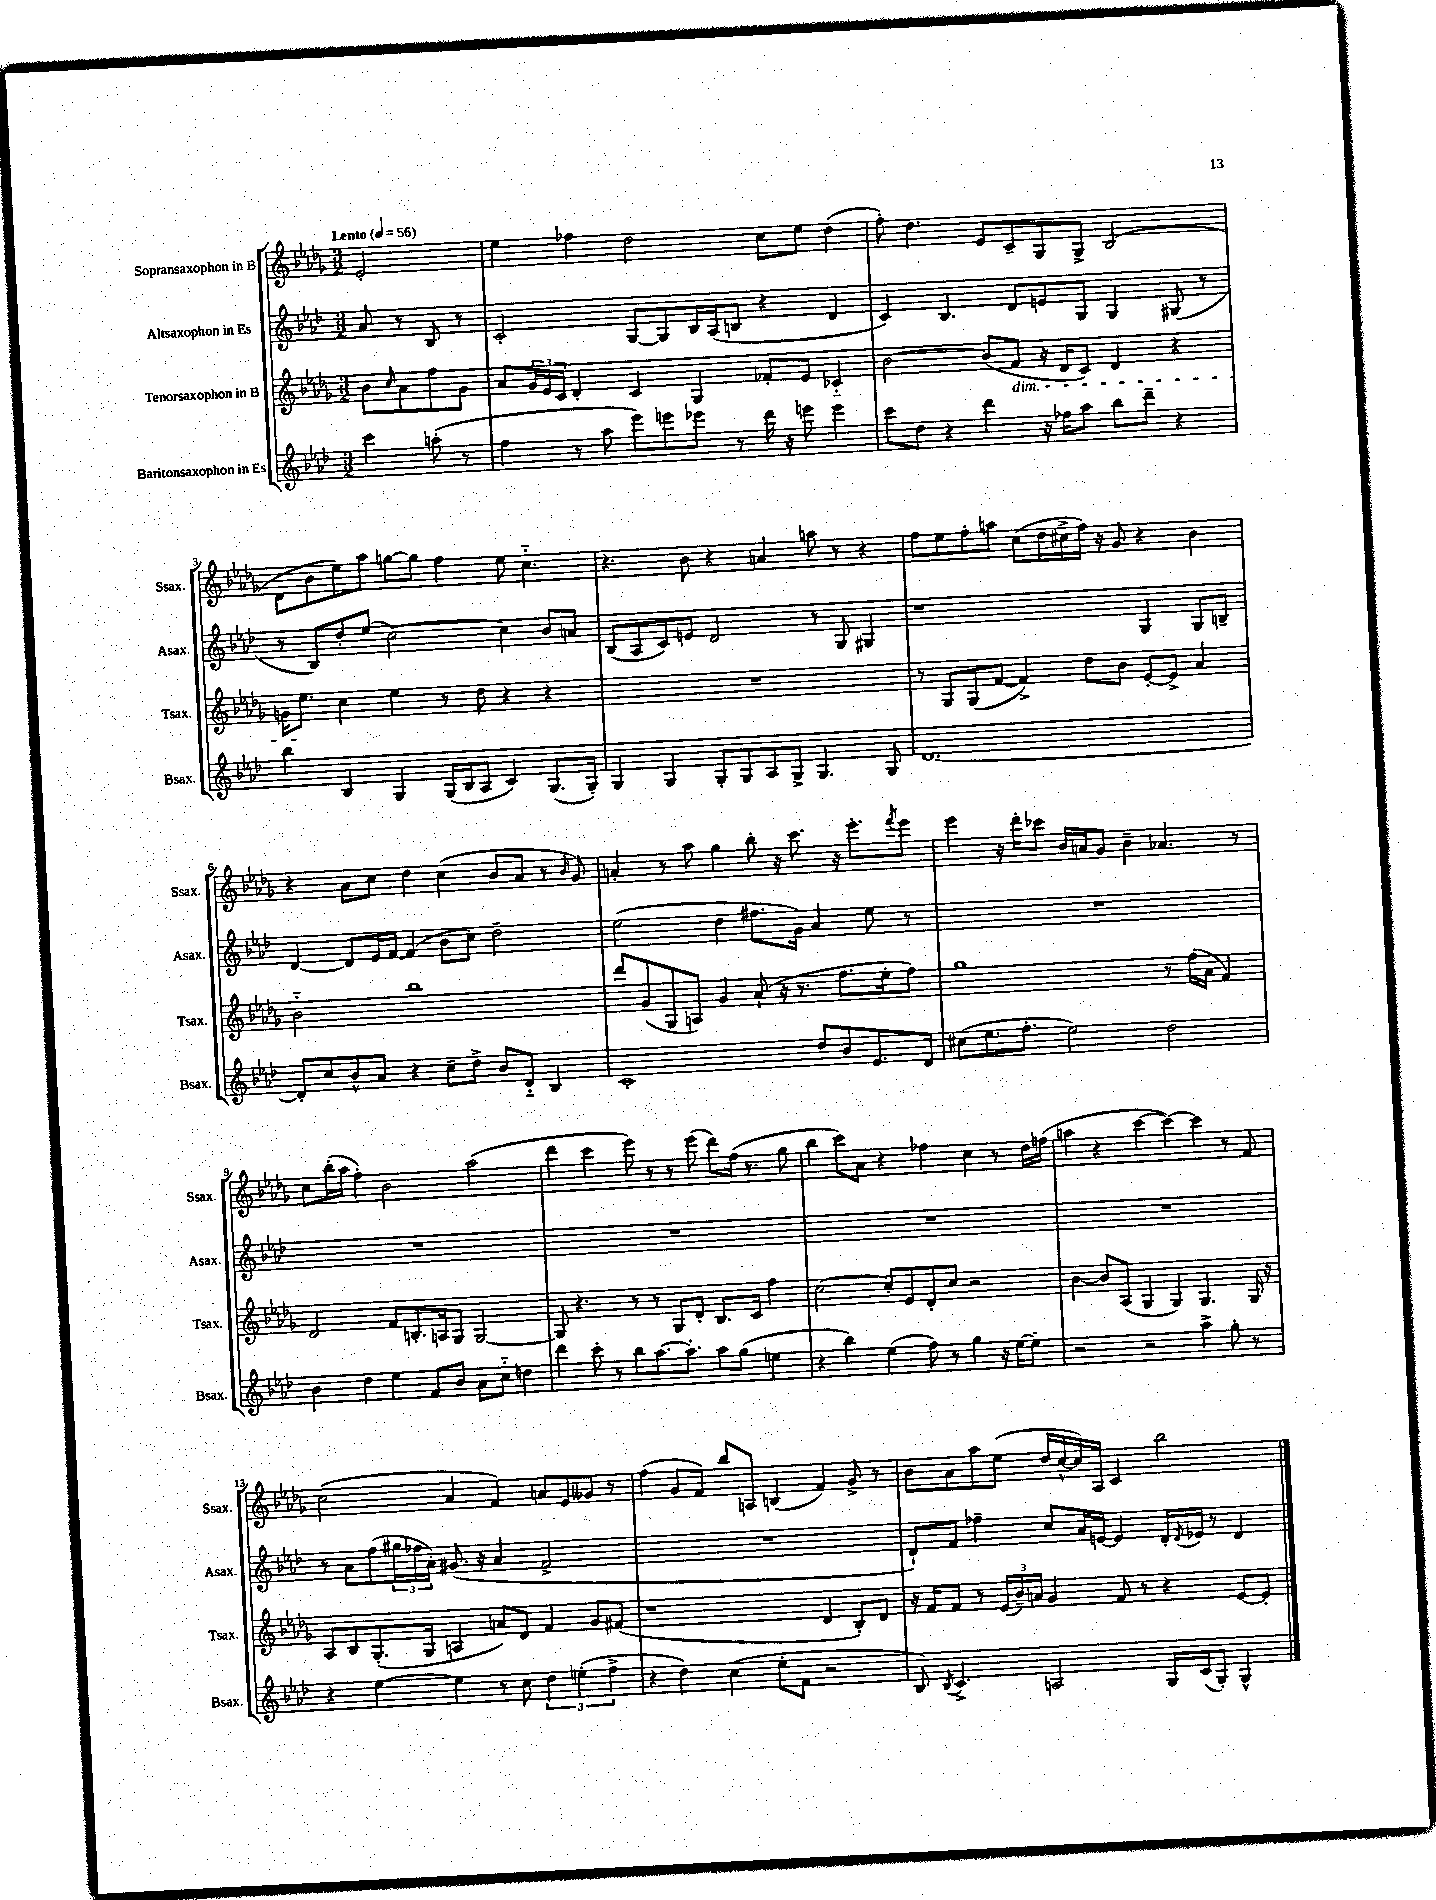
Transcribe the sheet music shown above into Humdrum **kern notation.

**kern	**kern	**kern	**kern
*staff4	*staff3	*staff2	*staff1
*clefG2	*clefG2	*clefG2	*clefG2
*k[b-e-a-d-]	*k[b-e-a-d-g-]	*k[b-e-a-d-]	*k[b-e-a-d-g-]
*M3/2	*M3/2	*M3/2	*M3/2
*MM56	*MM56	*MM56	*MM56
4ccc\	8b-\L	8a-/	2e-'/
.	16qqcc/	.	.
.	8a-\	8r	.
(8aa'\	8ff\	8B-/	.
8r	8g-\J	8r	.
=	=	=	=
4ff\	8a-/L	2c'/	4ee-\
.	24g-/L	.	.
.	24e-/	.	.
.	24c/JJ	.	.
8r	4d-'/	.	4ff-\
8aa-\	.	.	.
8eee-\L)	4c/	[8G/L	2dd-\
8eee\	.	8G/]	.
8eee-\J	4G-/	16B-/L	.
.	.	(16A-/J	.
8r	.	8B/J	.
16ddd-\	8f-'/L	4r	8cc\L
16r	.	.	.
8eee\	8e-/J	.	8ee-\J
4eee\	4c-'~/	4d-/	(4dd-\
=	=	=	=
8ccc\L	[2b-\	4c/)	8ff'\)
8dd-\J	.	.	4.dd-\
4r	.	4.B-/	.
4ddd-\	(8b-/]L	.	8e-/L
.	8f/J	8d-/L	8c~/
16r	16r	8e/	8G-/
16ff-\LK	16d-/LK	.	.
8aa-\J	8c/J)	8G/J	8G-^/J
8bb-\L	4d-/	4G/	(2B-/
8ddd-~\J	.	.	.
4r	4r	(8G#/	.
.	.	8r	.
=	=	=	=
4bb-\	16g\LK	8r	8d-\L
.	8.ee-\J	.	.
.	.	8B-/L)	8b-\
4B-/	4cc\	8dd-'/	8ee-\)
.	.	(8ee-/J	8aa-\J
4G/	4ee-\	[2cc\)	[8gg\L
.	.	.	8gg\]J
(16G/LL	8r	.	4ff\
16B-/J	.	.	.
8A-/J	8dd-\	.	.
4c/)	4r	4cc\]	8ee-\
.	.	.	4.cc'~\
(8.G/L	4r	8b-/L	.
.	.	8a/J	.
16G'/Jk)	.	.	.
=	=	=	=
4G/	1.r	(8B-/L	4.r
.	.	8A-/	.
4G/	.	8c/)	.
.	.	8e/J	8b-\
8G'/L	.	2d-/	4r
8G/	.	.	.
8A-/	.	.	4a/
8G^/J	.	.	.
4.G/	.	8r	8aa\
.	.	8G/	8r
.	.	4G#/	4r
8G/	.	.	.
=	=	=	=
[1.d-	8r	1r	8ff\L
.	8G-/L	.	8ee-\
.	(8G-/	.	8ff'\
.	[8f/J	.	8aa\J
.	4f^/])	.	(8cc\L
.	.	.	16dd-\L
.	.	.	16cc#^\
.	8dd-\L	.	16ff\JJ)
.	.	.	16r
.	8b-\J	.	8g-/
.	[8e-'/L	4G/	4r
.	8e-^/]J	.	.
.	4a-/	8G/L	4b-\
.	.	8B~/J	.
=	=	=	=
8d-'/]L	2b-'~\	[4d-/	4r
8cc/	.	.	.
8b-^^/	.	8d-/]L	8a-\L
8a-/J	.	16e-/L	8cc\J
.	.	[16f/JJ	.
4r	1bb-	(4f/]	4dd-\
8cc~\L	.	8b-\L	(4cc\
8dd-^\J	.	8cc\J)	.
8b-/L	.	2dd-~\	8b-/L
8d-'~/J	.	.	8a-/J
4B-/	.	.	8r
.	.	.	16qqb-/
.	.	.	8g-/)
=	=	=	=
1c'	8ddd-/L	(2ee-\	4a'/
.	(8g-/	.	.
.	8G-/	.	8r
.	8A/J)	.	8aa-\
.	4g-/	4dd-\	4gg-\
.	(8a-`/	8.ff#\L	8bb-'\
.	16r	.	16r
.	8.r	16g\Jk)	8.ccc\
8dd-/L	.	4a-/	.
8b-/	8.ff\L	.	16r
.	.	.	8.eee-'\L
8.e-/	.	8ee-\	.
.	16ee-'\k	.	.
.	.	.	8qfff/
.	8ff\J)	8r	8eee-\J
16d-/Jk	.	.	.
=	=	=	=
(8cc#\L	1gg-	1.r	4eee-\
8.ee-\	.	.	.
.	.	.	16r
8.ff'\J	.	.	16ddd-'\LK
.	.	.	8ccc-\J
2ee-\)	.	.	16b-/LL
.	.	.	16a/J
.	.	.	8g-/J
.	.	.	4b-~\
2dd-\	8r	.	4.a-/
.	(16ff\LL	.	.
.	16a-\JJ	.	.
.	4f/)	.	.
.	.	.	8r
=	=	=	=
4b-\	2d-/	1.r	8cc\L
.	.	.	(16bb-'\L
.	.	.	16aa-\JJ
4dd-\	.	.	4ff'\)
4ee-\	8f/L	.	2b-\
.	8.B'/	.	.
8f/L	.	.	.
.	16A/k	.	.
8b-/J	8G-/J	.	.
8a-\L	[2G-/	.	(2aa-\
8cc'~\J	.	.	.
4dd\	.	.	.
=	=	=	=
4ddd-\	8G-/]	1.r	4ddd-\
.	4.r	.	.
8ccc'\	.	.	4ccc\
8r	.	.	.
8bb-\L	8r	.	8eee-\)
[8.aa-\	8r	.	8r
.	8G-/L	.	8r
8.aa-'\]J	.	.	.
.	8d-'/J	.	(8eee-\
8aa-\L	8.B-/L	.	8ddd-\L)
(8gg\J	.	.	(16ff\Jk
.	16c/Jk	.	8.r
4ee\	4ff\	.	.
.	.	.	8gg-\
=	=	=	=
4r	[2cc\	1.r	4bb-\
4bb-\)	.	.	8ccc\L)
.	.	.	8a-\J
(4ee-\	8cc'/]L	.	4r
.	8e-/	.	.
8ff\)	8d-'/	.	4ff-\
8r	8cc/J	.	.
4gg\	2r	.	4cc\
16r	.	.	8r
[16ee-\LK	.	.	.
8ee-'\]J	.	.	16dd-\LL
.	.	.	(16ff\JJ
=	=	=	=
2r	[4b-\	1.r	4aa\
.	8b-/]L	.	4r
.	(8A-/J	.	.
2r	4G-/	.	[4ccc\
.	4G-/)	.	4ccc\_)
4aa-^\	4.G-/	.	4ccc\]
8gg'\	.	.	8r
8r	16G-/	.	8f/
.	16r	.	.
=	=	=	=
4r	8A-/L	8r	(2cc\
.	8B-/	8a-\L	.
[4ee-\	(8.G-'/	(8ff\	.
.	.	24gg#\L	.
.	.	24ff-\	.
.	16G-/Jk	.	.
.	.	24a-'\JJ)	.
4ee-\]	4A/	(8.g#/	4a-/
.	.	16r	.
8r	8a/L)	4a-/	4f/)
8cc\	8d-/J	.	.
6dd-\	4f/	2f^/	8a/L
.	.	.	8e-/
(6ee'\	.	.	.
.	8g-/L	.	8g--/J
6ff^\	.	.	.
.	(8f#/J	.	8r
=	=	=	=
4r	1r	1.r	(4ff\
4dd-\)	.	.	8g-/L
.	.	.	8f/J)
(4cc\	.	.	8bb-/L
.	.	.	8A/J
8ee-'\L	.	.	(4B/
8f\J	.	.	.
2r	4d-/	.	4f/)
.	8B-'/L)	.	8g-^/
.	8d-/J	.	8r
=	=	=	=
8B-/)	16r	8d-`/L)	8b-\L
.	16f/LK	.	.
8qB-/	.	.	.
4.c^/	8f/J	8f/J	8a-\
.	8r	4ff-~\	8aa-\
.	(24e-/LL	.	(8ee-\J
.	24b-~/)	.	.
.	24a/JJ	.	.
2A/	4g-/	8cc/L	16dd-/LL
.	.	.	[16cc^^/
.	.	16a-/L	16cc/])
.	.	[16e/JJ	16A-/JJ
.	8f/	4e/]	4c/
.	8r	.	.
16G/LL	4r	16d-'/LL	2bb-\
.	.	8qd-/	.
(16c/J	.	16e-/JJ	.
8G'/J)	.	8r	.
4G^^/	[8e-/L	4d-/	.
.	8e-'/]J	.	.
==	==	==	==
*-	*-	*-	*-
